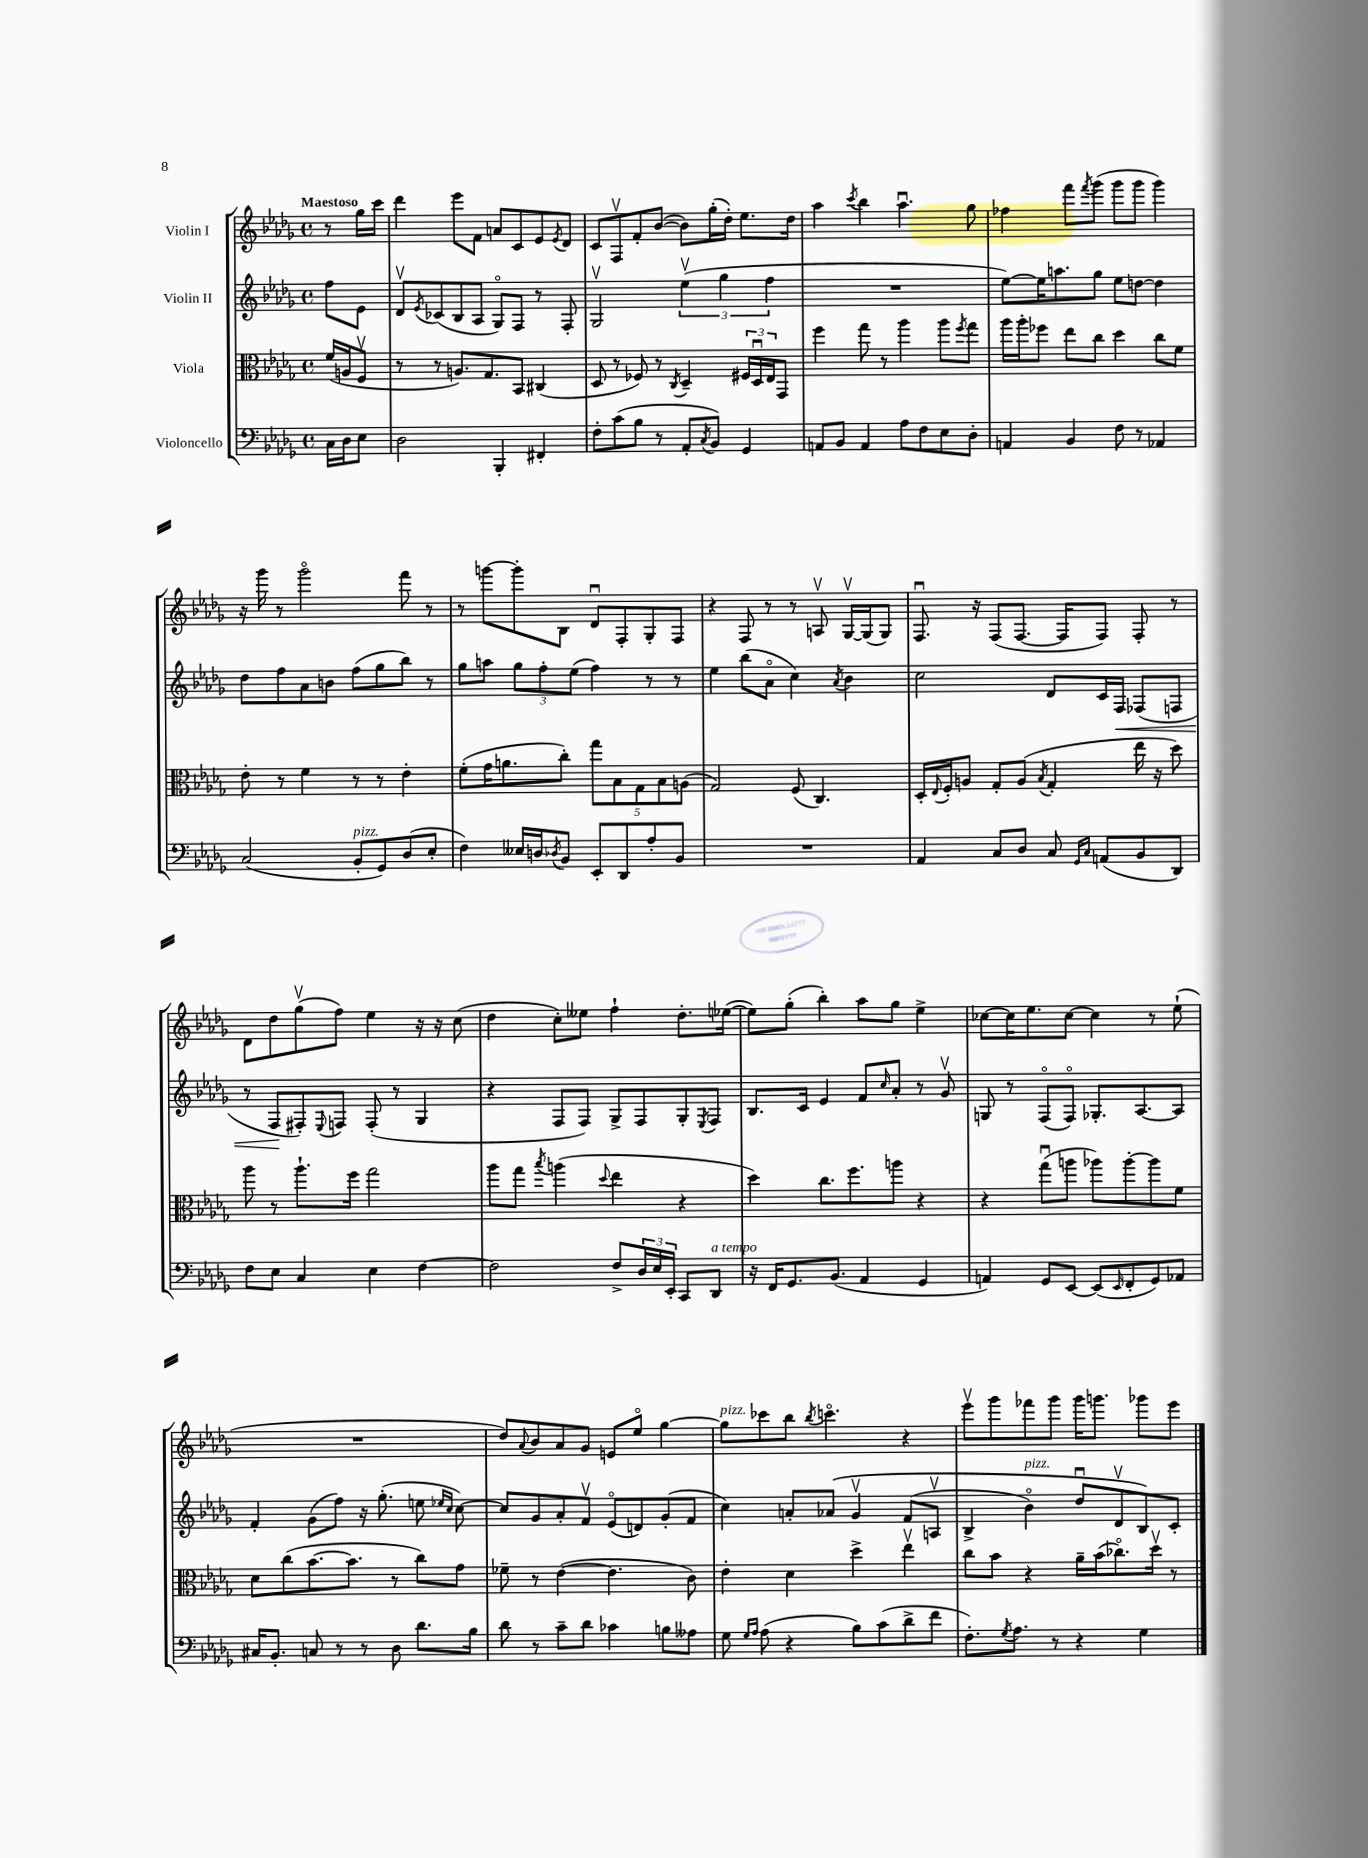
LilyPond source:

<<
\new StaffGroup <<
\new Staff = "s0" \with { instrumentName = "Violin I" } {
    \clef treble \key des \major \defaultTimeSignature \time 4/4 \partial 4 \tempo "Maestoso"
    r8 ges''16 c'''16 |
    des'''4 ees'''8 f'8 a'8 c'8 ees'8 \acciaccatura { ees'8 } des'8 |
    c'8 f8\upbow f'8-. bes'8~( bes'8) ges''16-.( des''16-.) ees''8. des''16 |
    aes''4 \acciaccatura { c'''8 } bes''4 aes''4.\downbow ges''8 |
    fes''4 f'''8 \acciaccatura { f'''8 } ges'''8( ges'''8 ges'''8 ges'''4) |
    r16 ges'''16 r8 ges'''2\flageolet f'''8 r8 |
    r8 g'''8~ g'''8-. bes8 des'8\downbow f8-. ges8-. f8 |
    r4 f8 r8 r8 a8\upbow ges16~\upbow ges16( ges8) |
    f8.\downbow r16 f8( f8.~ f16 f8) f8-. r8 |
    des'8 des''8 ges''8\upbow( f''8) ees''4 r16 r16 c''8( |
    des''4 c''8-.) eeses''8 f''4-! des''8.-. ees''16~( |
    ees''8) ges''8-.( bes''4-.) aes''8 ges''8 ees''4-> |
    ces''8~ ces''16 ees''8. ces''8~ ces''4 r8 ees''8-!( |
    R1 |
    des''8) \appoggiatura { aes'8 } bes'8 aes'8 ges'8 e'8 ees''8\flageolet ges''4~ |
    ges''8^\markup { \italic "pizz." } ces'''8 bes''8 \acciaccatura { bes''8 } c'''4.\flageolet r4 |
    ees'''8\upbow ges'''8 fes'''8 ges'''8 ges'''16 g'''8. ges'''8 ees'''8 \bar "|." |
}
\new Staff = "s1" \with { instrumentName = "Violin II" } {
    \clef treble \key des \major \defaultTimeSignature \time 4/4 \partial 4
    f''8 ees'8 |
    des'8\upbow \acciaccatura { ees'8 } ces'8( bes8 aes8 ges8\flageolet) f8 r8 f8-. |
    ges2\upbow \tuplet 3/2 { ees''4\upbow( ges''4 f''4 } |
    R1 |
    ees''8~) ees''16 a''8. ges''8 ees''8 d''8~ d''4 |
    des''8 f''8 aes'8 b'8 f''8( ges''8 bes''8) r8 |
    ges''8 a''8 \tuplet 3/2 { ges''8 f''8-. ees''8( } f''4) r8 r8 |
    ees''4 bes''8( aes'8\flageolet c''4) \acciaccatura { aes'8 } bes'4 |
    c''2 des'8 c'16 f16\< fes8( f8 |
    r8 f8\! fis8-.) \appoggiatura { ees8 } f8 f8-.( r8 ges4 |
    r4 f8 f8) ges8-> f8 ges8-. \acciaccatura { ees8 } f8 |
    bes8. c'16 ees'4 f'8 \grace { c''16 } aes'8-. r8 ges'8\upbow |
    g8 r8 f8\flageolet( f8\flageolet) ges8.-. aes8.~ aes8 |
    f'4-. ges'8( f''8) r16 ges''8.-.( e''8 \grace { ees''16 c''16 } c''8~) |
    c''8 ges'8 aes'8-. f'8\upbow ees'8\flageolet( d'8) ges'8-.( f'8 |
    c''4) a'8-. aes'8\( ges'4\upbow f'8( a8\upbow |
    bes4-> bes'4\flageolet^\markup { \italic "pizz." }) des''8\downbow des'8\upbow bes8\) c'8-. \bar "|." |
}
\new Staff = "s2" \with { instrumentName = "Viola" } {
    \clef alto \key des \major \defaultTimeSignature \time 4/4 \partial 4
    f'16( a16 f8\upbow |
    r8 r8 a8.) ges8. bes,8 cis4( |
    des8 r8 fes8) r8 \acciaccatura { c8 } des4-- \tuplet 3/2 { fis16 des16\downbow ees16 } ges,8 |
    f''4 ges''8 r8 aes''4 aes''8 \acciaccatura { f''8 } ges''8 |
    aes''16 aes''16-. fes''8 ees''8 c''8 des''4 c''8 f'8 |
    ees'8-. r8 f'4 r8 r8 ees'4-. |
    f'8-.( ges'16 a'8. c''8-.) \tuplet 5/4 { ges''8 bes8 ges8 bes8 a8( } |
    ges2) f8( c4.) |
    des16-. \appoggiatura { ees8 } f16-. a8 ges8-. a8( \acciaccatura { bes8 } ges4-. ees''16 r16 des''8) |
    aes''8 r8 aes''8.-! f''16 ges''2 |
    aes''8 ges''8 \acciaccatura { bes''8 } a''4( \appoggiatura { des''8 } ees''4 r4 |
    des''4) c''8. f''8. a''8 r4 |
    r4 ges''8\downbow( a''8 aes''8) aes''8~-. aes''8 f'8 |
    des'8 c''8( bes'8.~ bes'8. r8 c''8) ges'8 |
    fes'8-- r8 ees'4~( ees'4. c'8) |
    ees'4-. des'4 des''4-> ees''4\upbow |
    c''8 bes'8 r4 aes'16-- bes'16( ces''8.\flageolet) des''16\upbow r8 \bar "|." |
}
\new Staff = "s3" \with { instrumentName = "Violoncello" } {
    \clef bass \key des \major \defaultTimeSignature \time 4/4 \partial 4
    c16 des16 ees8 |
    des2 bes,,4-. fis,4-. |
    f8-. c'8( bes8 r8 aes,8-. \acciaccatura { c8 } bes,8) ges,4 |
    a,8 bes,8 a,4 aes8 f8 ees8 des8-. |
    a,4 bes,4 f8 r8 aes,4 |
    c2( bes,8-.^\markup { \italic "pizz." } ges,8) des8( ees8-. |
    f4) eeses16 d16 \acciaccatura { des8 } bes,8 ees,8-. des,8 aes8-. bes,8 |
    R1 |
    aes,4 c8 des8 c8 \grace { ges,16 c16 } a,8( bes,8 des,8) |
    f8 ees8 c4 ees4 f4~ |
    f2 f8-> \tuplet 3/2 { des16 ees16 ees,16-. } c,8 des,8^\markup { \italic "a tempo" } |
    r16 f,16 ges,8. bes,8.( aes,4 ges,4 |
    a,4) ges,8 ees,8~ ees,8( \grace { ees,16 } f,8-. ges,8) aes,8 |
    cis16 bes,8.-. c8 r8 r8 des8 des'8. bes16 |
    des'8 r8 c'8-- des'8 ces'4 b8 aeses8 |
    ges8 \grace { ges16 aes16 } aes8( r4 bes8) c'8( des'8-> f'8 |
    f8.-.) \acciaccatura { ges8 } aes8. r8 r4 ges4 \bar "|." |
}
>>
>>
\layout { \context { \Score \remove "Bar_number_engraver" } }
